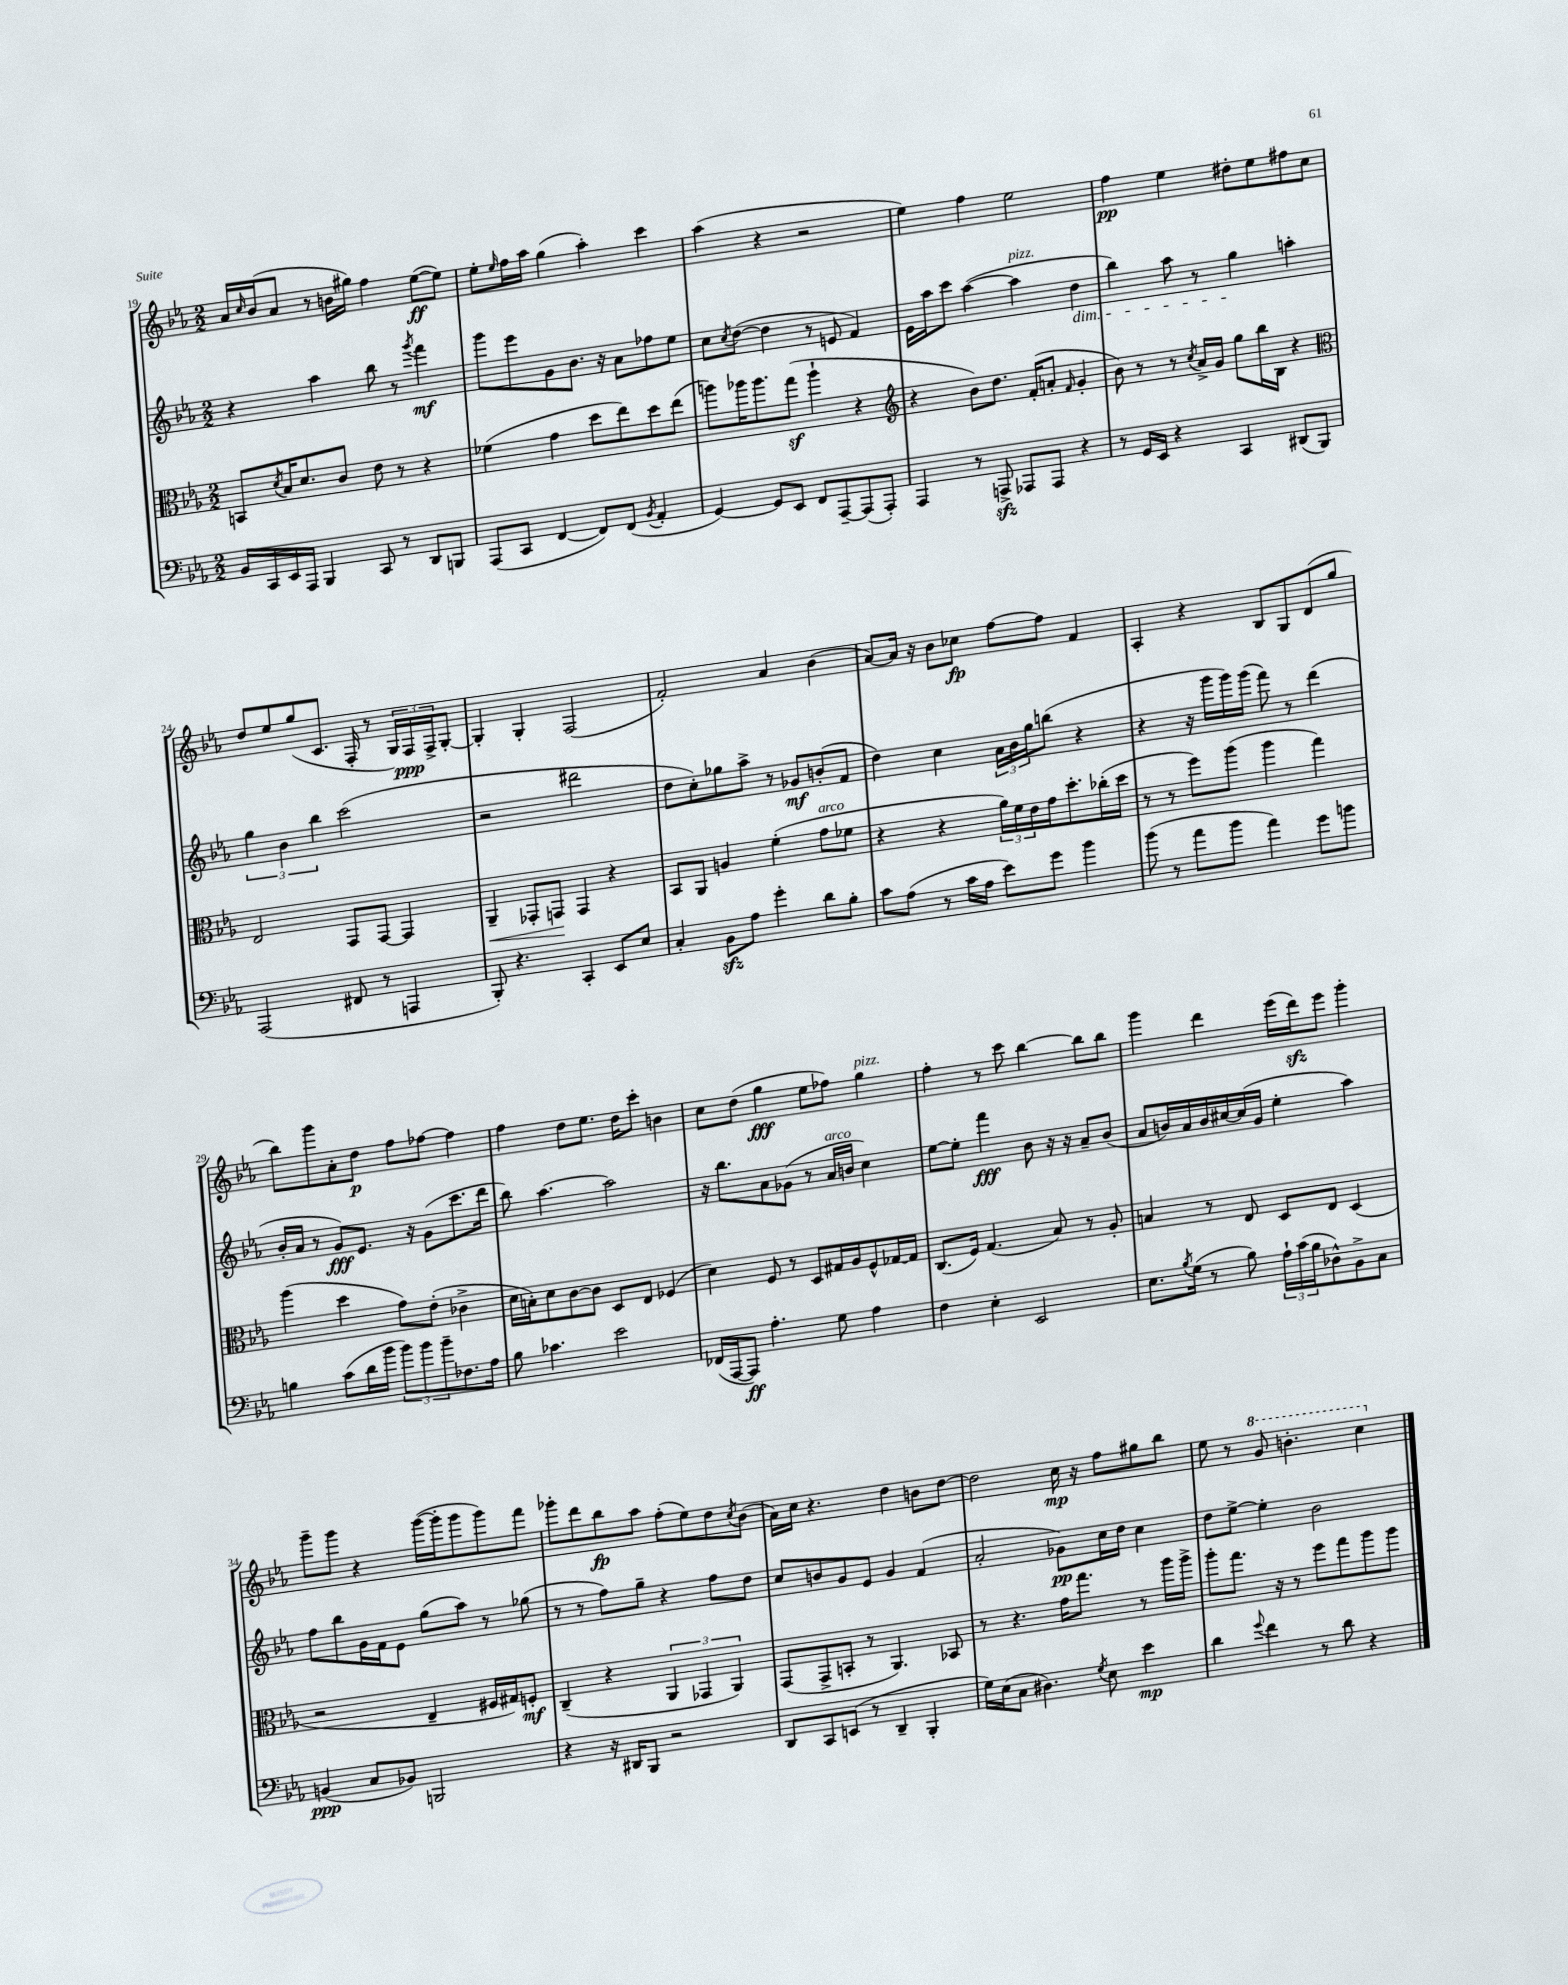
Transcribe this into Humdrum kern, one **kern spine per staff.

**kern	**dynam	**kern	**dynam	**kern	**dynam	**kern	**dynam
*part4	*part4	*part3	*part3	*part2	*part2	*part1	*part1
*staff4	*staff4	*staff3	*staff3	*staff2	*staff2	*staff1	*staff1
*clefF4	*	*clefC3	*	*clefG2	*	*clefG2	*
*k[b-e-a-]	*	*k[b-e-a-]	*	*k[b-e-a-]	*	*k[b-e-a-]	*
*M2/2	*	*M2/2	*	*M2/2	*	*M2/2	*
=19	=19	=19	=19	=19	=19	=19	=19
16BB-/LL	.	8BBn/L	.	4r	.	16a-/LL	.
.	.	.	.	.	.	16qqcc/	.
16CC/	.	.	.	.	.	(16b-/J	.
.	.	8qd/	.	.	.	.	.
16EE-/	.	16B-/K	.	.	.	8a-/J	.
16AAA-/JJ	.	8.d/	.	.	.	.	.
4BBB-/	.	.	.	4aa-\	.	8r	.
.	.	8c/J	.	.	.	16bn\LL	.
.	.	.	.	.	.	16gg#X\JJ)	.
8CC/	.	8e-\	.	8bb-\	.	4ff\	.
8r	.	8r	.	8r	.	.	.
.	.	.	.	8qggg/	.	.	.
8DD/L	.	4r	.	4fff\	mf	([8ee-\L	ff
8BBBn/J	.	.	.	.	.	8ee-\J])	.
=20	=20	=20	=20	=20	=20	=20	=20
(8AAA-/L	.	(4f-X\	.	8ggg\L	.	8ee-'\L	.
.	.	.	.	.	.	16qqee-/	.
8CC/J	.	.	.	8eee-\	.	16ff\L	.
.	.	.	.	.	.	16aa-\JJ	.
[4FF/	.	4g\	.	8g\	.	(4gg\	.
.	.	.	.	8.b-\J	.	.	.
8FF/L])	.	8dd\L	.	.	.	4aa-'\)	.
.	.	.	.	16r	.	.	.
(8FF/J	.	8ee-\)	.	8a-\L	.	.	.
8qBB-/	.	.	.	.	.	.	.
4AA-'/	.	8dd\	.	8ff-X\	.	4ccc\	.
.	.	(8ee-\J	.	8ee-\J	.	.	.
=21	=21	=21	=21	=21	=21	=21	=21
[4GG/)	.	8aan\L)	.	8cc\L	.	(4aa-\	.
.	.	.	.	8qcc/	.	.	.
.	.	16aa-X\K	.	([8dd\J	.	.	.
.	.	8.aa-\	.	.	.	.	.
8GG/L]	.	.	.	4dd\]	.	4r	.
8EE-/J	.	(8ggz\J	.	.	.	.	.
8FF/L	.	4aa-`\	.	8r	.	2r	.
[8AAA-~/	.	.	.	8en/	.	.	.
(8AAA-/]	.	4r	.	4f/)	.	.	.
8AAA-'/J)	.	.	.	.	.	.	.
=22	=22	=22	=22	=22	=22	=22	=22
*	*	*clefG2	*	*	*	*	*
4AAA-/	.	4r	.	16e-\LL	.	4ee-\)	.
.	.	.	.	16aa-\J	.	.	.
.	.	.	.	8ccc\J	.	.	.
8r	.	8b-\L)	.	([4aa-\	.	4ff\	.
8AAAnzz^/	.	8.dd\J	.	.	.	.	.
!	!	!	!	!LO:TX:a:i:t=pizz.	!	!	!
8AAA-X/L	.	.	.	4aa-\]	.	2ee-\	.
.	.	(16f'/KL	.	.	.	.	.
8AAA-/J	.	8an'/J	.	.	.	.	.
.	.	16qqf/	.	.	.	.	.
!	!	!	!	!LO:TX:b:i:t=dim.	!	!	!
4r	.	4g'/	.	4dd\	.	.	.
=23	=23	=23	=23	=23	=23	=23	=23
8r	.	8b-\)	.	4bb-\)	.	4ff\	pp
16GG/LL	.	8r	.	.	.	.	.
16EE-/JJ	.	.	.	.	.	.	.
4r	.	8r	.	8aa-\	.	4ee-\	.
.	.	8qcc/	.	.	.	.	.
.	.	16a-^/LL	.	8r	.	.	.
.	.	16g/JJ	.	.	.	.	.
4CC/	.	8gg\L	.	4gg\	.	8dd#X'\L	.
.	.	16bb-\L	.	.	.	8ee-\	.
.	.	16B-\JJ	.	.	.	.	.
(8DD#X/L	.	4r	.	4aan'\	.	8ff#X\	.
8BBB-/J)	.	.	.	.	.	8cc\J	.
!!LO:LB:g=z
=24	=24	=24	=24	=24	=24	=24	=24
*	*	*clefC3	*	*	*	*	*
(2AAA-/	.	2E-/	.	6gg\	.	8dd/L	.
.	.	.	.	.	.	8ee-/	.
.	.	.	.	6b-\	.	.	.
.	.	.	.	.	.	(8gg/	.
.	.	.	.	6bb-\	.	.	.
.	.	.	.	.	.	8.c/J	.
8FF#X/	.	8GG/L	.	(2ccc\	.	.	.
.	.	.	.	.	.	16F'/	.
8r	.	[8GG/J	.	.	.	8r	.
4AAAn/	.	4GG/]	.	.	.	24G/LL)	.
.	.	.	.	.	.	24F/	ppp
.	.	.	.	.	.	24F^/J	.
.	.	.	.	.	.	[8G'/J	.
=25	=25	=25	=25	=25	=25	=25	=25
!	!	!	!LO:HP:b	!	!	!	!
8BBB-'/)	.	4AA-~/	<	2r	.	4G'/]	.
4.r	.	.	.	.	.	.	.
.	.	8GG-X'/L	.	.	.	4G'/	.
.	.	8GGn/J	.	.	.	.	.
4CC'/	.	4GG/	[	2ddd#X\	.	(2F/	.
8EE-/L	.	4r	.	.	.	.	.
8E-/J	.	.	.	.	.	.	.
=26	=26	=26	=26	=26	=26	=26	=26
4C'/	.	8BB-/L	.	8dd\L	.	2f'/)	.
.	.	8AA-/J	.	8cc'\)	.	.	.
8BB-zz\L	.	4An/	.	8gg-X\	.	.	.
8A-\J	.	.	.	8aa-^\J	.	.	.
4g'\	.	(4f'\	.	8r	.	4a-/	.
.	.	.	.	8g-X/L	mf	.	.
!	!	!LO:TX:a:i:t=arco	!	!	!	!	!
8d\L	.	8g\L	.	(8bn'/	.	(4b-\	.
8B-'\J	.	8f-X\J	.	8f/J	.	.	.
=27	=27	=27	=27	=27	=27	=27	=27
8c\L	.	4r	.	4dd\)	.	[8a-/L)	.
(8A-\J	.	.	.	.	.	16a-/Jk]	.
.	.	.	.	.	.	16r	.
8r	.	4r	.	4cc\	.	8b-\L	.
16c\LL	.	.	.	.	.	8cc-X\J	fp
16A-\JJ	.	.	.	.	.	.	.
8e-\L)	.	24a-\LL)	.	24a-\LL	.	[8ff\L	.
.	.	24f\	.	24b-\	.	.	.
.	.	24e-\	.	24gg\J	.	.	.
8g\J	.	16g\J	.	(8bbn\J	.	8ff\J]	.
.	.	8.dd'\	.	.	.	.	.
4b-\	.	.	.	4r	.	4f/	.
.	.	(16cc-X'\L	.	.	.	.	.
.	.	16dd\JJ	.	.	.	.	.
=28	=28	=28	=28	=28	=28	=28	=28
(8b-\	.	8r	.	4r	.	4A-'/	.
8r	.	8r	.	.	.	.	.
8a-\L	.	8ff\L)	.	16r	.	4r	.
.	.	.	.	16ggg\LL	.	.	.
8b-\J	.	(8aa-\J	.	16ggg\)	.	.	.
.	.	.	.	(16ggg\JJ	.	.	.
4a-\)	.	4aa-\	.	8fff\)	.	8B-/L	.
.	.	.	.	8r	.	8G/	.
8g\L	.	4gg\)	.	(4ddd\	.	(8d/	.
8bn\J	.	.	.	.	.	8gg/J	.
!!LO:LB:g=z
=29	=29	=29	=29	=29	=29	=29	=29
4Bn\	.	(4aa-\	.	16b-'/LL	.	8bb-\L)	.
.	.	.	.	16a-/JJ	.	.	.
.	.	.	.	8r	.	8ggg\	.
(8c\L	.	4dd\	.	8g/L)	fff	8a-'\	.
16d\L	.	.	.	8.e-/J	.	8dd\J	p
16b-\JJ	.	.	.	.	.	.	.
12b-\L)	.	8g\L)	.	.	.	8ff\L	.
.	.	.	.	16r	.	.	.
12b-\	.	.	.	.	.	.	.
.	.	(8e-'\J	.	(8g\L	.	[8ff-X\J	.
12b-~\	.	.	.	.	.	.	.
8.F-X\	.	4c-X^\	.	8.ccc\	.	4ff-\]	.
16A-\Jk	.	.	.	16ddd\Jk	.	.	.
=30	=30	=30	=30	=30	=30	=30	=30
8B-\	.	16d\LL	.	8bb-\)	.	4ff\	.
.	.	16Bn'\J)	.	.	.	.	.
4.c-X\	.	8d\	.	[4.aa-\	.	.	.
.	.	[8c\	.	.	.	8dd\L	.
.	.	8c\J]	.	.	.	8.ee-\J	.
2e-\	.	8D/L	.	2aa-\]	.	.	.
.	.	.	.	.	.	16dd\KL	.
.	.	8E-/J	.	.	.	8ccc'\J	.
.	.	(4F-X/	.	.	.	4bn\	.
=31	=31	=31	=31	=31	=31	=31	=31
(16FF-X/LL	.	4d\)	.	16r	.	8cc\L	.
[16AAA-/J	.	.	.	8.bb-\L	.	.	.
8AAA-/J])	ff	.	.	.	.	(8dd\J	.
4.A-'\	.	8F/	.	8a-\	.	4gg\	fff
.	.	8r	.	(8g-X\J	.	.	.
.	.	8D/L	.	8r	.	8ee-\L	.
!	!	!	!	!LO:TX:a:i:t=arco	!	!	!
8G\	.	16G#X/L	.	16a-/LL	.	8ff-X\J)	.
.	.	16A-/J	.	16bn/JJ	.	.	.
!	!	!	!	!	!	!LO:TX:a:i:t=pizz.	!
4A-\	.	8F^^/	.	4cc\)	.	4gg\	.
.	.	[16G-X/L	.	.	.	.	.
.	.	16G-/JJ]	.	.	.	.	.
=32	=32	=32	=32	=32	=32	=32	=32
4F\	.	(8.C/L	.	[8ee-\L	.	4ff'\	.
.	.	.	.	8ee-'\J]	.	.	.
.	.	16F/Jk)	.	.	.	.	.
4E-'\	.	(4.G/	.	4fff\	fff	8r	.
.	.	.	.	.	.	8ccc\	.
2EE-/	.	.	.	8b-\	.	[4bb-\	.
.	.	8B-/)	.	16r	.	.	.
.	.	.	.	16r	.	.	.
.	.	8r	.	8a-~/L	.	8bb-\L]	.
.	.	8A-'/	.	(8b-/J	.	8bb-\J	.
=33	=33	=33	=33	=33	=33	=33	=33
8.E-\L	.	4Bn/	.	8a-/L	.	4ggg\	.
.	.	.	.	16bn/L)	.	.	.
8qB-/	.	.	.	.	.	.	.
(16G\Jk	.	.	.	16a-/	.	.	.
8r	.	8r	.	16b/	.	4ddd\	.
.	.	.	.	[16cc#X/	.	.	.
8B-\)	.	8E-/	.	(16cc#/]	.	.	.
.	.	.	.	16g/JJ	.	.	.
24A-`\LL	.	8D/L	.	4ee-'\	.	(16eee-\LL	.
(24c\	.	.	.	.	.	.	.
.	.	.	.	.	.	16dddzz\J)	.
24B-\J	.	.	.	.	.	.	.
8D-X^^\)	.	8E-/J	.	.	.	8eee-\J	.
8BB-^\	.	(4D/	.	4aa-\)	.	4ggg'\	.
8C\J	.	.	.	.	.	.	.
!!LO:LB:g=z
=34	=34	=34	=34	=34	=34	=34	=34
(4BBn/	ppp	2r	.	8ff\L	.	8ggg~\L	.
.	.	.	.	8bb-\	.	8ggg\J	.
8C/L	.	.	.	16g\L	.	4r	.
.	.	.	.	16f\J	.	.	.
8BB-X/J)	.	.	.	8e-\J	.	.	.
2BBBn/	.	4E-~/	.	(8gg\L	.	([16ggg\LL	.
.	.	.	.	.	.	16ggg'\J]	.
.	.	.	.	8aa-\J)	.	8ggg\	.
.	.	16F#X/LL	.	8r	.	8ggg\)	.
.	.	16G#X/J)	.	.	.	.	.
.	.	8Fn'/J	mf	(8gg-X\	.	8fff\J	.
=35	=35	=35	=35	=35	=35	=35	=35
4r	.	(4C~/	.	8r	.	8ggg-X'\L	.
.	.	.	.	8r	.	8ddd\	.
16r	.	4r	.	8ff\L)	.	8bb-\	fp
16DD#X/KL	.	.	.	.	.	.	.
8BBB-/J	.	.	.	8gg~\J	.	8aa-\J	.
2r	.	6AA-/	.	4r	.	(8ff'\L	.
.	.	.	.	.	.	8ee-\)	.
.	.	6GG-X/	.	.	.	.	.
.	.	.	.	8ff\L	.	8dd\	.
.	.	6AA-/)	.	.	.	.	.
.	.	.	.	.	.	8qcc/	.
.	.	.	.	8dd\J	.	(8b-\J	.
=36	=36	=36	=36	=36	=36	=36	=36
8DD/L	.	(8GG/L	.	8cc/L	.	16a-\LL)	.
.	.	.	.	.	.	16cc\JJ	.
8CC/	.	8GG^/	.	8bn/	.	4.r	.
(8EEn/J	.	8BBn'/J	.	8g/	.	.	.
8r	.	8r	.	8e-/J	.	.	.
4DD~/	.	4.AA-/)	.	4g/	.	4dd\	.
4BBB-'/	.	.	.	(4f/	.	8bn\L	.
.	.	8BB-X/	.	.	.	[8dd\J	.
=37	=37	=37	=37	=37	=37	=37	=37
16G\LL)	.	8r	.	2a-'/	.	2dd\]	.
(16E-\J	.	.	.	.	.	.	.
8C\J	.	4.r	.	.	.	.	.
4.D#X\)	.	.	.	.	.	.	.
.	.	16g\KL	.	8g-X\L)	pp	16cc\	mp
.	.	8.gg\J	.	.	.	16r	.
8qG/	.	.	.	.	.	.	.
8E-\	.	.	.	16cc\L	.	8ff\L	.
.	.	.	.	16dd\JJ	.	.	.
4e-\	mp	8r	.	4cc\	.	8gg#X\	.
.	.	16aa-\LL	.	.	.	8bb-\J	.
.	.	16aa-^\JJ	.	.	.	.	.
=38	=38	=38	=38	=38	=38	=38	=38
4d\	.	8aa-'\L	.	8dd\L	.	8ee-\	.
.	.	8.gg\J	.	[8ee-^\J	.	8r	.
8qqg/	.	.	.	.	.	.	.
*	*	*	*	*	*	*8va	*
4f\	.	.	.	4ee-'\]	.	8gg/	.
.	.	16r	.	.	.	.	.
.	.	8r	.	.	.	4.bbn'\	.
8r	.	8ff\L	.	2b-\	.	.	.
8d\	.	8gg\	.	.	.	.	.
4r	.	8aa-\	.	.	.	4ccc\	.
.	.	8aa-\J	.	.	.	.	.
*	*	*	*	*	*	*X8va	*
==	==	==	==	==	==	==	==
*-	*-	*-	*-	*-	*-	*-	*-
